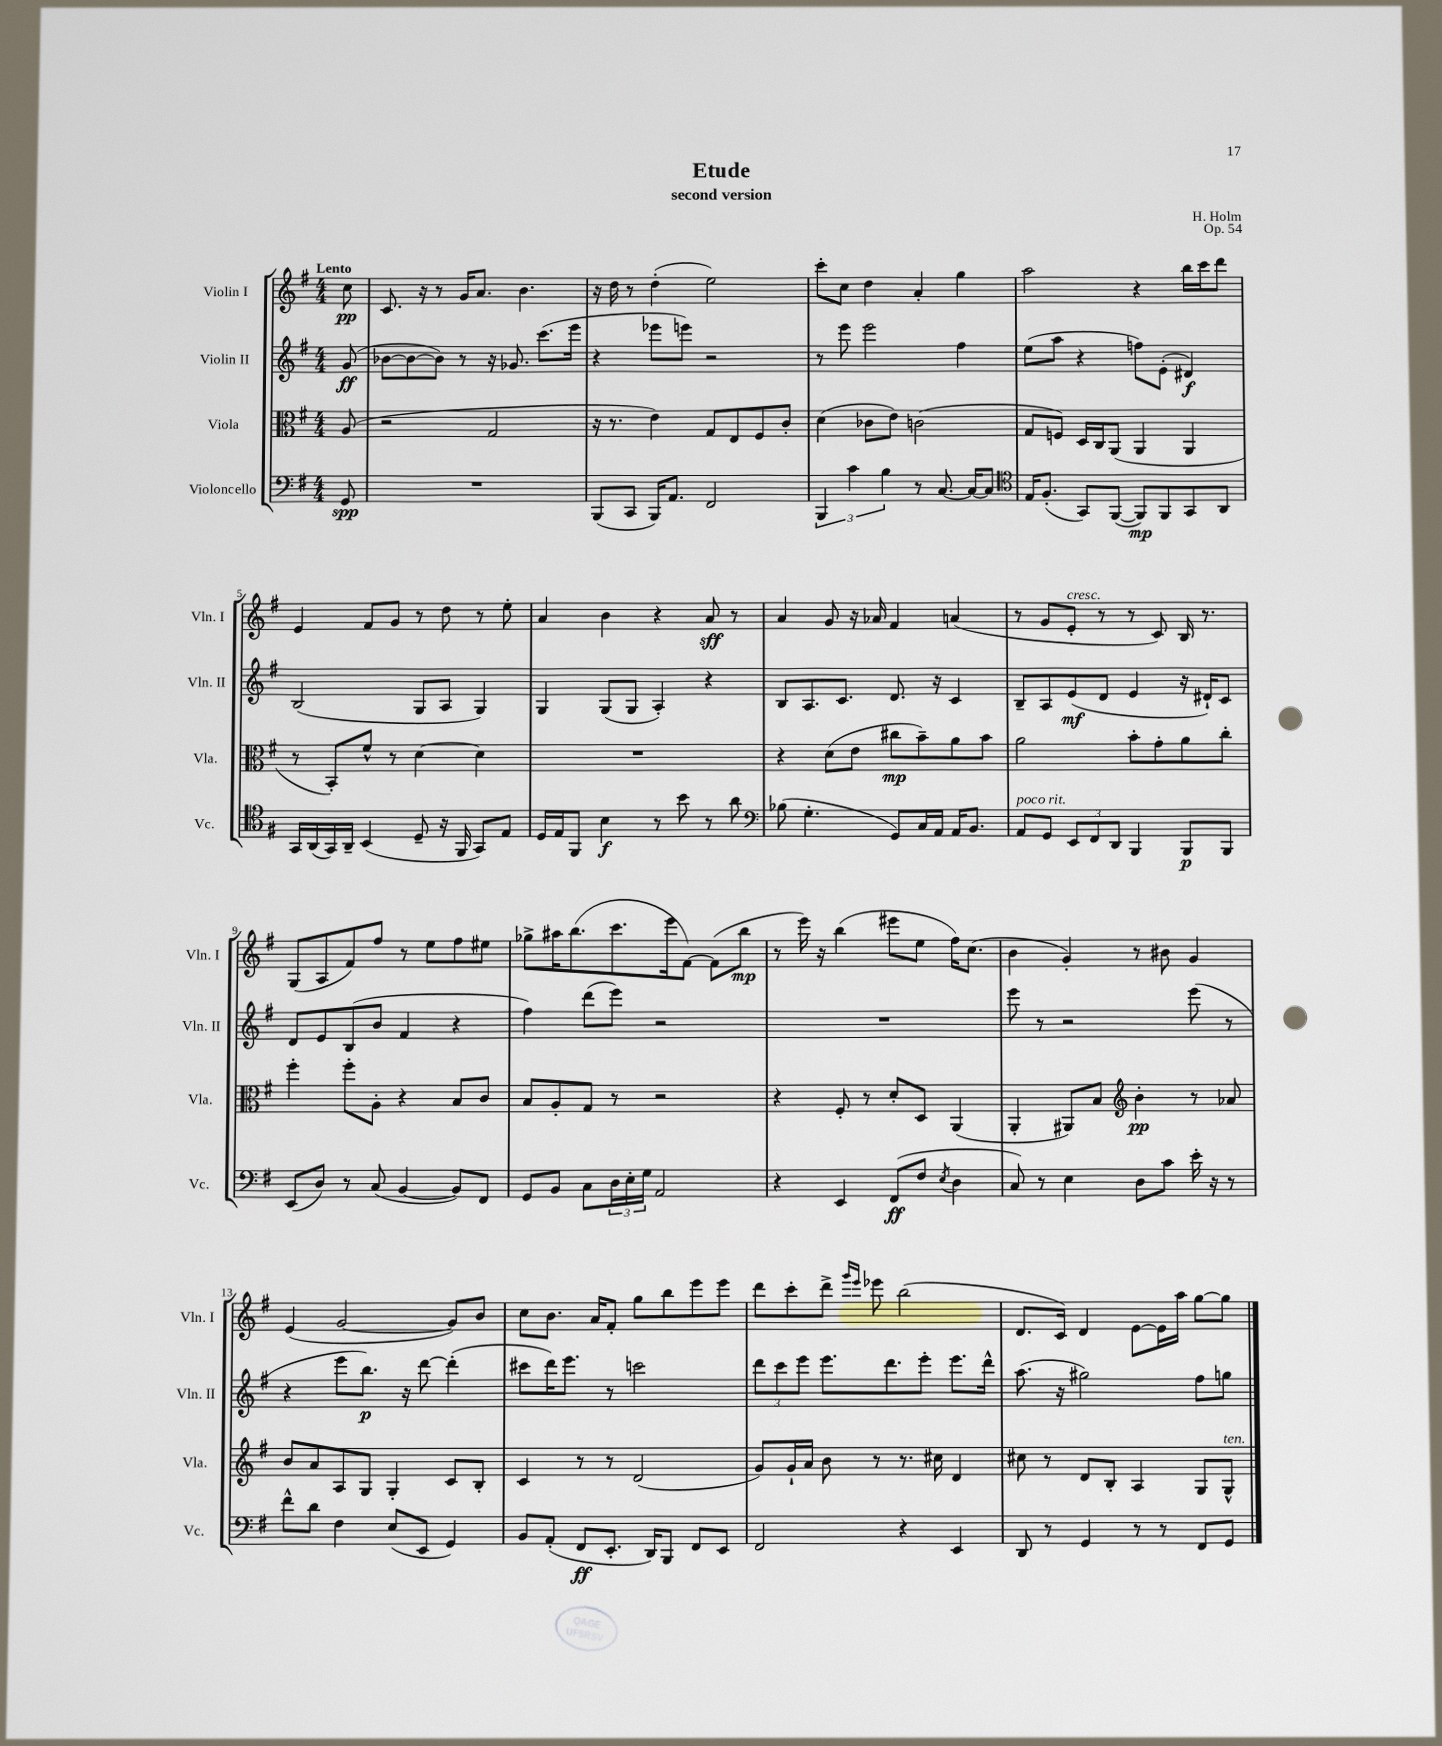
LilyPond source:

\header { title = "Etude" composer = "H. Holm" subtitle = "second version" opus = "Op. 54" }
<<
\new StaffGroup <<
\new Staff = "s0" \with { instrumentName = "Violin I" shortInstrumentName = "Vln. I" } {
    \clef treble \key g \major \numericTimeSignature \time 4/4 \partial 8 \tempo "Lento"
    c''8\pp |
    c'8. r16 r8 g'16 a'8. b'4. |
    r16 d''16 r8 d''4-.( e''2) |
    c'''8-. c''8 d''4 a'4-. g''4 |
    a''2 r4 b''16 c'''16 d'''8 |
    e'4 fis'8 g'8 r8 d''8 r8 e''8-. |
    a'4 b'4 r4 a'8\sff r8 |
    a'4 g'8 r16 aes'16 fis'4 a'4( |
    r8 g'8 e'8-.^\markup { \italic "cresc." } r8 r8 c'8) b16 r8. |
    g8( a8 fis'8) fis''8 r8 e''8 fis''8 eis''8 |
    ges''8-> ais''16 b''8.( c'''8. e'''16 fis'8~) fis'8( b''8\mp |
    r8 e'''16) r16 b''4( eis'''8 e''8 fis''16) c''8.( |
    b'4 g'4-.) r8 bis'8 g'4 |
    e'4( g'2~ g'8) b'8 |
    c''8 b'8. a'16 fis'8-. g''8 b''8 e'''8 e'''8 |
    d'''8 c'''8-. d'''8-> \grace { g'''16 e'''16 } ees'''8 b''2( |
    d'8. c'16) d'4 e'8~ e'16 a''16 g''8~ g''8 \bar "|." |
}
\new Staff = "s1" \with { instrumentName = "Violin II" shortInstrumentName = "Vln. II" } {
    \clef treble \key g \major \numericTimeSignature \time 4/4 \partial 8
    g'8\ff( |
    bes'8~ bes'8~ bes'8) r8 r16 ges'8. c'''8.( e'''16 |
    r4 ees'''8 e'''8) r2 |
    r8 e'''8 e'''2 fis''4 |
    e''8( a''8 r4 f''8) e'8-.( dis'4\f) |
    b2( g8 a8 g4) |
    g4 g8( g8 a4-.) r4 |
    b8 a8. c'8. d'8. r16 c'4 |
    b8-- a8 e'8\mf( d'8 e'4 r16 dis'16-!) c'8 |
    d'8 e'8 b8( b'8 fis'4 r4 |
    fis''4) d'''8( e'''8) r2 |
    R1 |
    e'''8 r8 r2 e'''8( r8 |
    r4 e'''8 b''8.\p) r16 d'''8~ d'''4-.( |
    cis'''8 d'''16) e'''8. r8 c'''2 |
    \tuplet 3/2 { d'''8 c'''8 e'''8 } e'''8. d'''8. e'''8-. e'''8. d'''16-^ |
    a''8.( r16 gis''2) fis''8 g''8 \bar "|." |
}
\new Staff = "s2" \with { instrumentName = "Viola" shortInstrumentName = "Vla." } {
    \clef alto \key g \major \numericTimeSignature \time 4/4 \partial 8
    a8( |
    r2 g2 |
    r16 r8. e'4) g8 e8 fis8 c'8-. |
    d'4( ces'8 e'8) c'2( |
    g8 f8) d16 c16 a,8( a,4 a,4 |
    r8 b,8-.) fis'8-^ r8 d'4~ d'4 |
    R1 |
    r4 d'8( e'8 cis''8\mp b'8--) a'8 b'8 |
    a'2 b'8-. g'8-. a'8 c''8-. |
    fis''4-. fis''8-. a8-. r4 b8 c'8 |
    b8 a8-. g8 r8 r2 |
    r4 fis8-. r8 d'8-. d8 a,4( |
    a,4-. ais,8) b8 \clef treble b'4-.\pp r8 aes'8 |
    b'8 a'8 a8 g8 g4-. c'8 b8-. |
    c'4 r8 r8 d'2( |
    g'8) g'16-! a'16 b'8 r8 r8. cis''16 d'4 |
    cis''8 r8 d'8 b8-. a4 g8 g8-^^\markup { \italic "ten." } \bar "|." |
}
\new Staff = "s3" \with { instrumentName = "Violoncello" shortInstrumentName = "Vc." } {
    \clef bass \key g \major \numericTimeSignature \time 4/4 \partial 8
    g,8\spp |
    R1 |
    b,,8( c,8 b,,16) a,8. fis,2 |
    \tuplet 3/2 { b,,4 c'4 b4 } r8 c8.~ c16~ c8 |
    \clef tenor e16 fis8.-.( g,8) fis,8~( fis,8\mp) fis,8 g,8 a,8 |
    g,16 a,16( g,16) a,16-- b,4( d8-- r16 fis,16 g,8) e8 |
    d16 e16 fis,8 b4\f r8 b'8 r8 a'8 |
    \clef bass bes8( g4.-. g,8) c16 a,16 a,16 b,8. |
    a,8^\markup { \italic "poco rit." } g,8 \tuplet 3/2 { e,8 fis,8 d,8 } b,,4 b,,8\p b,,8 |
    e,8( d8) r8 c8( b,4~ b,8) fis,8 |
    g,8 b,8 c8 \tuplet 3/2 { d16 e16-. g16 } a,2 |
    r4 e,4 fis,8\ff( fis8 \acciaccatura { e8 } d4 |
    c8) r8 e4 d8 c'8 e'16-. r16 r8 |
    fis'8-^ d'8 fis4 e8( e,8 g,4) |
    b,8 a,8-.( fis,8\ff e,8.-. d,16) b,,8 fis,8 e,8 |
    fis,2 r4 e,4 |
    d,8 r8 g,4 r8 r8 fis,8 g,8 \bar "|." |
}
>>
>>
